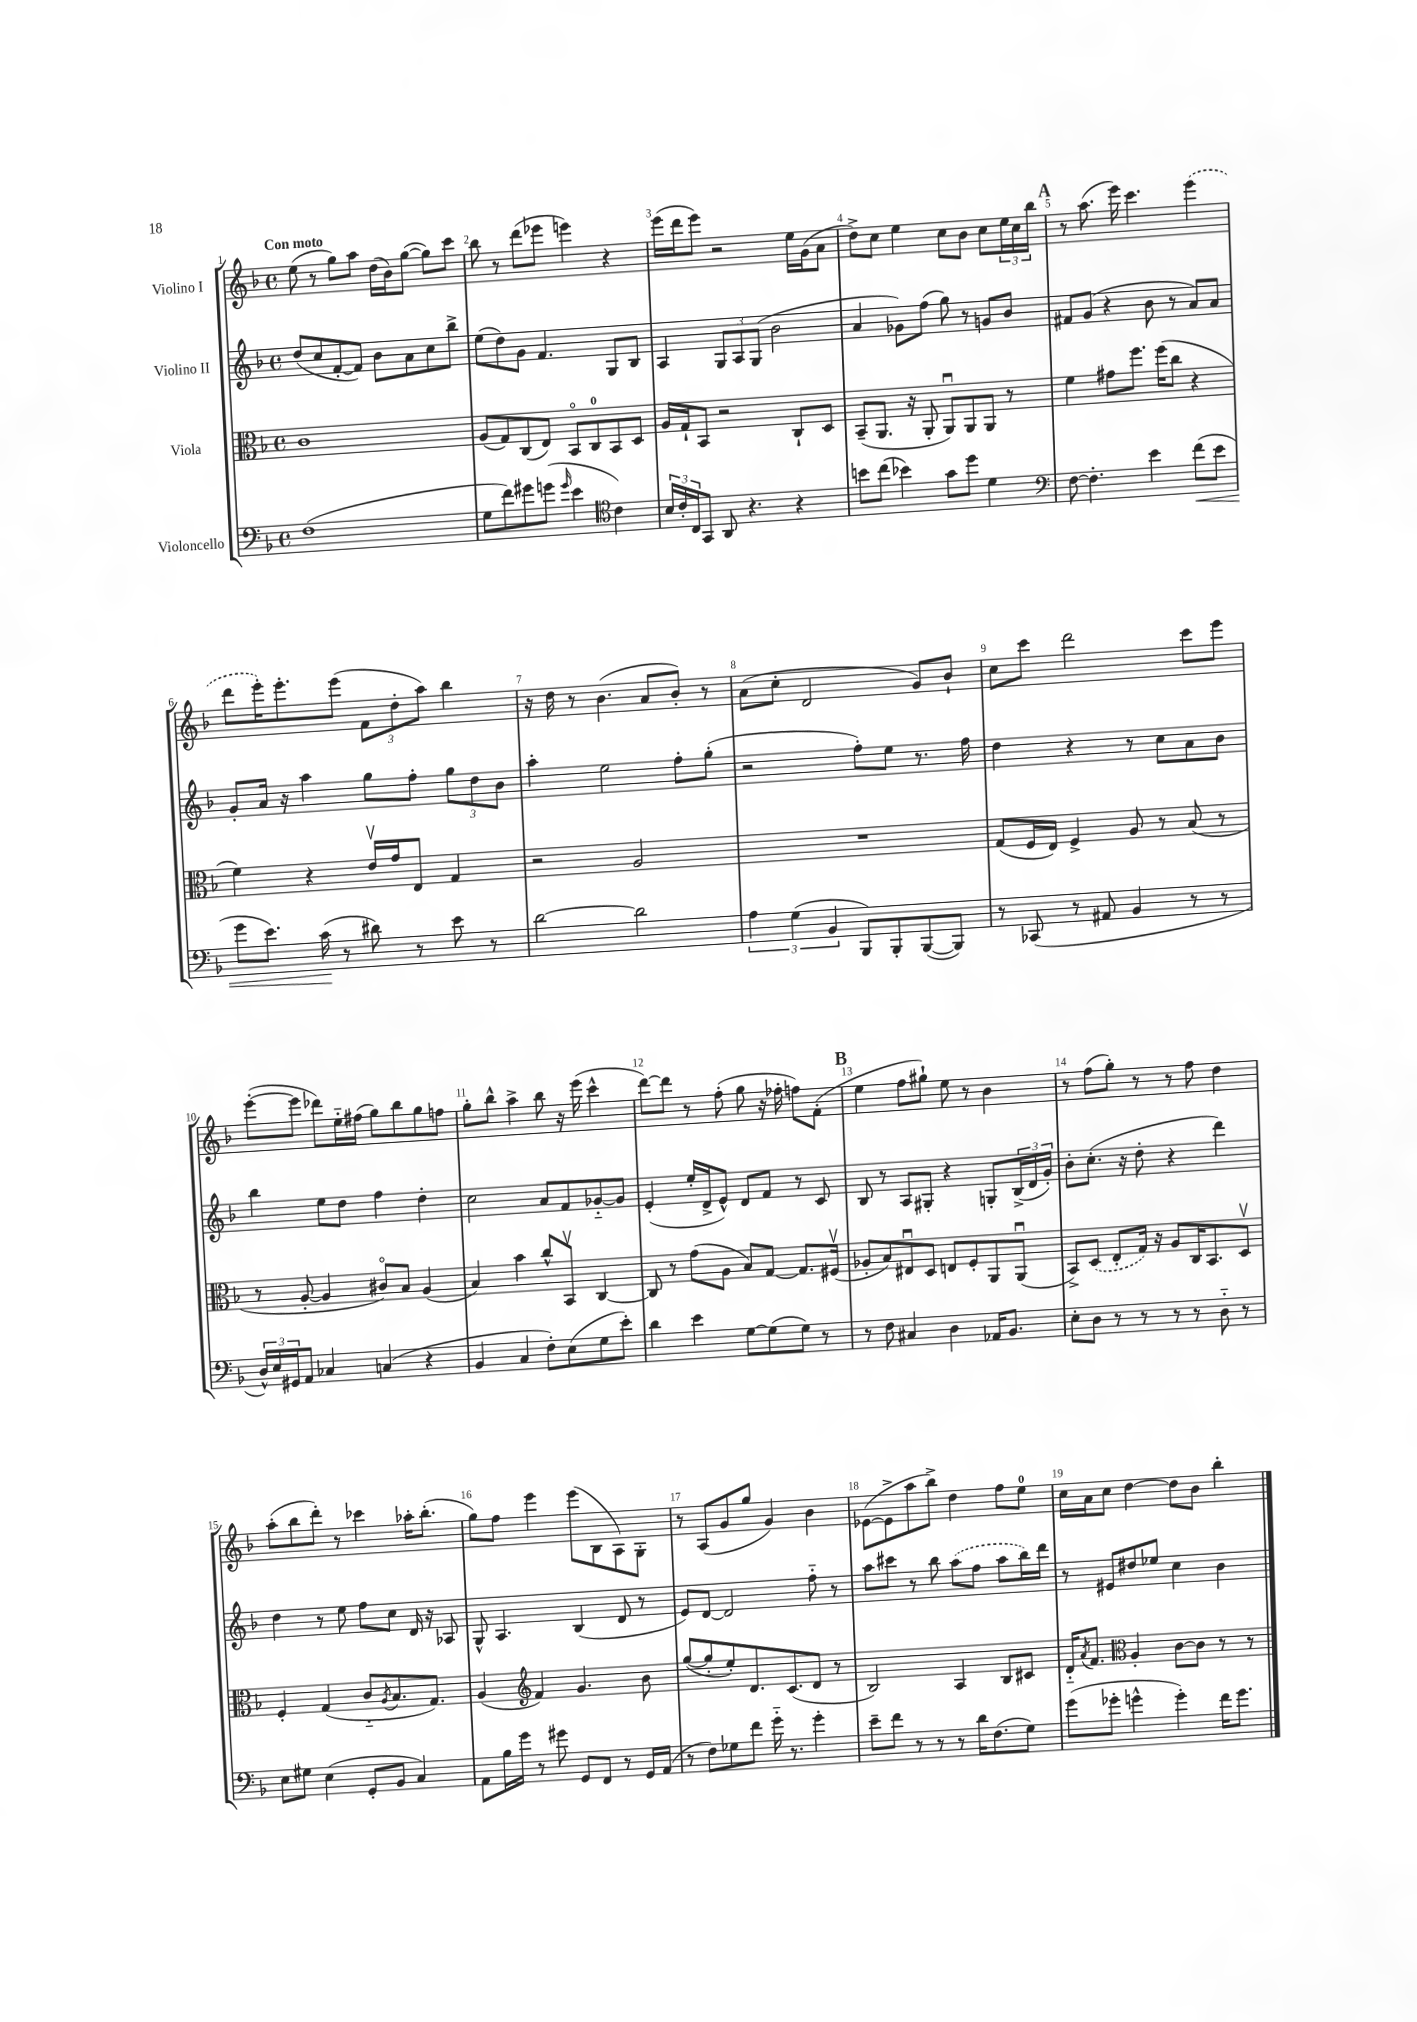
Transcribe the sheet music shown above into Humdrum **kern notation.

**kern	**kern	**kern	**kern
*staff4	*staff3	*staff2	*staff1
*clefF4	*clefC3	*clefG2	*clefG2
*k[b-]	*k[b-]	*k[b-]	*k[b-]
*M4/4	*M4/4	*M4/4	*M4/4
*met(c)	*met(c)	*met(c)	*met(c)
(1F	1c	(8dd/L	(8ee\
.	.	8cc/	8r
.	.	[8f'/	8gg\L)
.	.	8f/]J)	8aa\J
.	.	8b-\L	(16dd\LL
.	.	.	16b-\J)
.	.	8a\	([8gg\J
.	.	8cc\	8gg\]L)
.	.	8bb-^\J	8ccc\J
=	=	=	=
8G\L	(8A/L	(8ee\L	8bb-\
8f\)	8G/)	8dd\)	8r
8g#\	(8C/	8g\J	(8ddd\L
(8g\J	8E/J)	4.f/	8eee-\J
16qqg/	.	.	.
4e\	8BB-o/L	.	4eee\)
.	8C/	.	.
*clefC4	*	*	*
4c\)	8BB-/	8G/L	4r
.	8D/J	8B-/J	.
=	=	=	=
24B-/LL	16A/LL	4A/	(16eee\LL
24c'/	.	.	.
.	16G`/J	.	16ddd\J
24C/J	.	.	.
8GG/J	8BB-/J	.	8eee\J)
8AA/	2r	12G/L	2r
.	.	12A/	.
4.r	.	.	.
.	.	(12G/J	.
.	.	2b-\	.
4r	8C`/L	.	16ee\LL
.	.	.	(16g\J
.	8D/J	.	8a\J
=	=	=	=
8b\L	(8BB-~/L	4a/	8dd^\L)
(8cc\J	8.AA/J	.	8cc\J
4b-\)	.	8g-\L)	4ee\
.	16r	.	.
.	8AA'/	(8ff\J	.
8g\L	8AAu/L)	8gg\)	8cc\L
8dd\J	8AA/	8r	8b-\J
4d\	8AA/J	8g/L	8cc\L
.	8r	8b-/J	24ee\L
.	.	.	24cc\
.	.	.	24bb-\JJ
=	=	=	=
*clefF4	*	*	*
[8F\	4f\	8f#/L	8r
4.F'\]	.	(8g/J	(8.aa\
.	8g#\L	4r	.
.	.	.	16eee\)
.	8.ff\J	.	4.ccc\
4e\	.	8b-\	.
.	(16ff\LK	.	.
.	8cc\J	8r	.
(8f\L	4r	8a/L)	(4eee\
8e\J	.	8a/J	.
=	=	=	=
8g\L	4f\)	8g'/L	8ddd\L
8.e\J)	.	16a/Jk	16eee'\K)
.	.	16r	8.eee'\
.	4r	4aa\	.
(16c\	.	.	.
8r	.	.	(8eee\J
8d#\)	16ev/LL	8gg\L	12f\L
.	16g/J	.	.
.	.	.	12dd'\
8r	8E/J	8ff'\J	.
.	.	.	12aa\J)
8e\	4G/	12gg\L	4bb-\
.	.	12dd\	.
8r	.	.	.
.	.	12b-\J	.
=	=	=	=
[2d\	2r	4aa'\	16r
.	.	.	16dd\
.	.	.	8r
.	.	2ee\	(4.b-\
2d\]	2A/	.	.
.	.	.	8a/L
.	.	8ff'\L	8b-'/J)
.	.	(8gg'\J	8r
=	=	=	=
6A\	1r	2r	(8a\L
.	.	.	8cc'\J
(6G\	.	.	.
.	.	.	2d/
6BB-/	.	.	.
8BBB-/L)	.	8ff'\L)	.
8BBB-'/	.	8ee\J	.
([8BBB-/	.	8.r	8g/L)
8BBB-/]J)	.	.	8b-`/J
.	.	16ff\	.
=	=	=	=
8r	(8G/L	4dd\	8cc\L
(8CC-/	16F/L	.	8ccc\J
.	16E/JJ)	.	.
8r	4F^/	4r	2ddd\
8AA#/	.	.	.
4BB-/	8A/	8r	.
.	8r	8cc\L	.
8r	(8B-/	8a\	8ccc\L
8r	8r	8b-\J	8eee\J
=	=	=	=
24D^^/LL)	8r	4bb-\	([8eee'\L
24E/	.	.	.
24GG#/J	.	.	.
8AA/J	[8A'/	.	8eee\]J
4C-/	4A/]	8ee\L	8ddd-\L)
.	.	8dd\J	16ee'~\L
.	.	.	(16ff#\JJ
(4C/	8c#o/L)	4ff\	8gg\L)
.	8B-/J	.	8bb-\
4r	(4A/	4dd'\	8gg\
.	.	.	8ff\J
=	=	=	=
4BB-/	4B-/)	2cc\	8gg'\L
.	.	.	8bb-^^\J
4C/	4b-\	.	4aa^\
8F'\L)	8cc^^/L	8a/L	8bb-\
(8E\	8BB-v/J	8f/	16r
.	.	.	(16eee\
8G\	[4C/	[8g-'~/	4ccc^^\
8e'\J)	.	8g-/]J	.
=	=	=	=
4d\	8C/]	(4e'/	[8ddd\L)
.	8r	.	8ddd\]J
4e\	(8g\L	16ee'/LL	8r
.	.	16d^/J	.
.	8A\J	8e^^/J)	(8ff'\
[8G\L	8B-/L)	8d/L	8gg\
(8G\]	[8G/J	8f/J	16r
.	.	.	16ff-'\
8G\J)	8.G/]L	8r	8ff\L)
8r	.	8c/	(8f'\J
.	(16F#v/Jk	.	.
=	=	=	=
8r	8A-'/L	8B-/	4ee\
8F\	8B-/)	8r	.
4C#/	8E#u/	8A/L	8ff\L
.	8D/J	8G#'/J	8gg#`\J)
4D\	8E/L	4r	8ee\
.	8F'/	.	8r
16AA-/LK	8AA/	8G'/L	4b-\
8.BB-/J	.	.	.
.	(8AAu/J	(24B-^/L	.
.	.	24d/	.
.	.	24g'/JJ)	.
=	=	=	=
8E'\L	8BB-^/L)	8b-'\L	8r
8D\J	(8D/J	(8.cc'\J	(8ff\L
8r	8E'/L	.	8gg'\J)
.	.	16r	.
8r	16G/Jk)	8dd'\	8r
.	16r	.	.
8r	8A/L	4r	8r
8r	16C/K	.	8ff\
.	8.BB-/	.	.
8D'~\	.	4ddd\)	4dd\
8r	8Dv/J	.	.
=	=	=	=
8E\L	4F'/	4dd\	(8aa'\L
8G#\J	.	.	8bb-\
(4E\	(4G/	8r	8ddd'\J)
.	.	8ee\	8r
8GG'/L	8c'~/L	8ff\L	4ccc-\
.	8qA/	.	.
8BB-/J	8.B-/	8cc\J	.
4C/)	.	16d/	16aa-'\LK
.	8.G/J)	16r	(8.bb-'\J
.	.	8A-/	.
=	=	=	=
8AA\L	(4A/	8G^^/	8gg\L)
16B-\L	.	4.A/	8ff\J
16g\JJ	.	.	.
*	*clefG2	*	*
8r	4f/)	.	4eee\
8g#\	.	.	.
8GG/L	4.g/	(4B-/	(8eee\L
8FF/J	.	.	8B-\
8r	.	8d/	8A\)
16GG/LL	8b-\	8r	8G'\J
(16AA/JJ	.	.	.
=	=	=	=
8r	([8gg/L	8e/L)	8r
8F\L)	8gg'/]	[8d/J	(8A/L
8G-\	8ee'/)	2d/]	8g/
8f\J	8.d/	.	8gg/J
16g'~\	.	.	4g/)
8.r	(8.c/	.	.
4g'\	8d/J	8ff'~\	4b-\
.	8r	8r	.
=	=	=	=
8e~\L	2B-/)	8aa\L	([8e-\L
8f\J	.	8ccc#\J	8e-^\]
8r	.	8r	8aa\
8r	.	8bb-\	8bb-^\J)
8r	4A/	(8aa\L	4dd\
16d\LK	.	8ff\J	.
(8.F\	.	.	.
.	8B-/L	8aa\L	8ff\L
8G\J)	8c#/J	16bb-\L)	8ee\J
.	.	16ddd\JJ	.
=	=	=	=
(8g\L	16d'~/LK	8r	16cc\LL
.	8qa/	.	.
.	8.f/J	.	16a\J
8g-'\J	.	8e#/L	8cc\J
*	*clefC3	*	*
4g^^\	4A'/	8dd#/	[4dd\
.	.	8ee-/J	.
4g'\)	[8c\L	4cc\	8dd\]L
.	8c\]J	.	8b-\J
16f\LK	8r	4b-\	4bb-'\
8.g\J	.	.	.
.	8r	.	.
==	==	==	==
*-	*-	*-	*-
